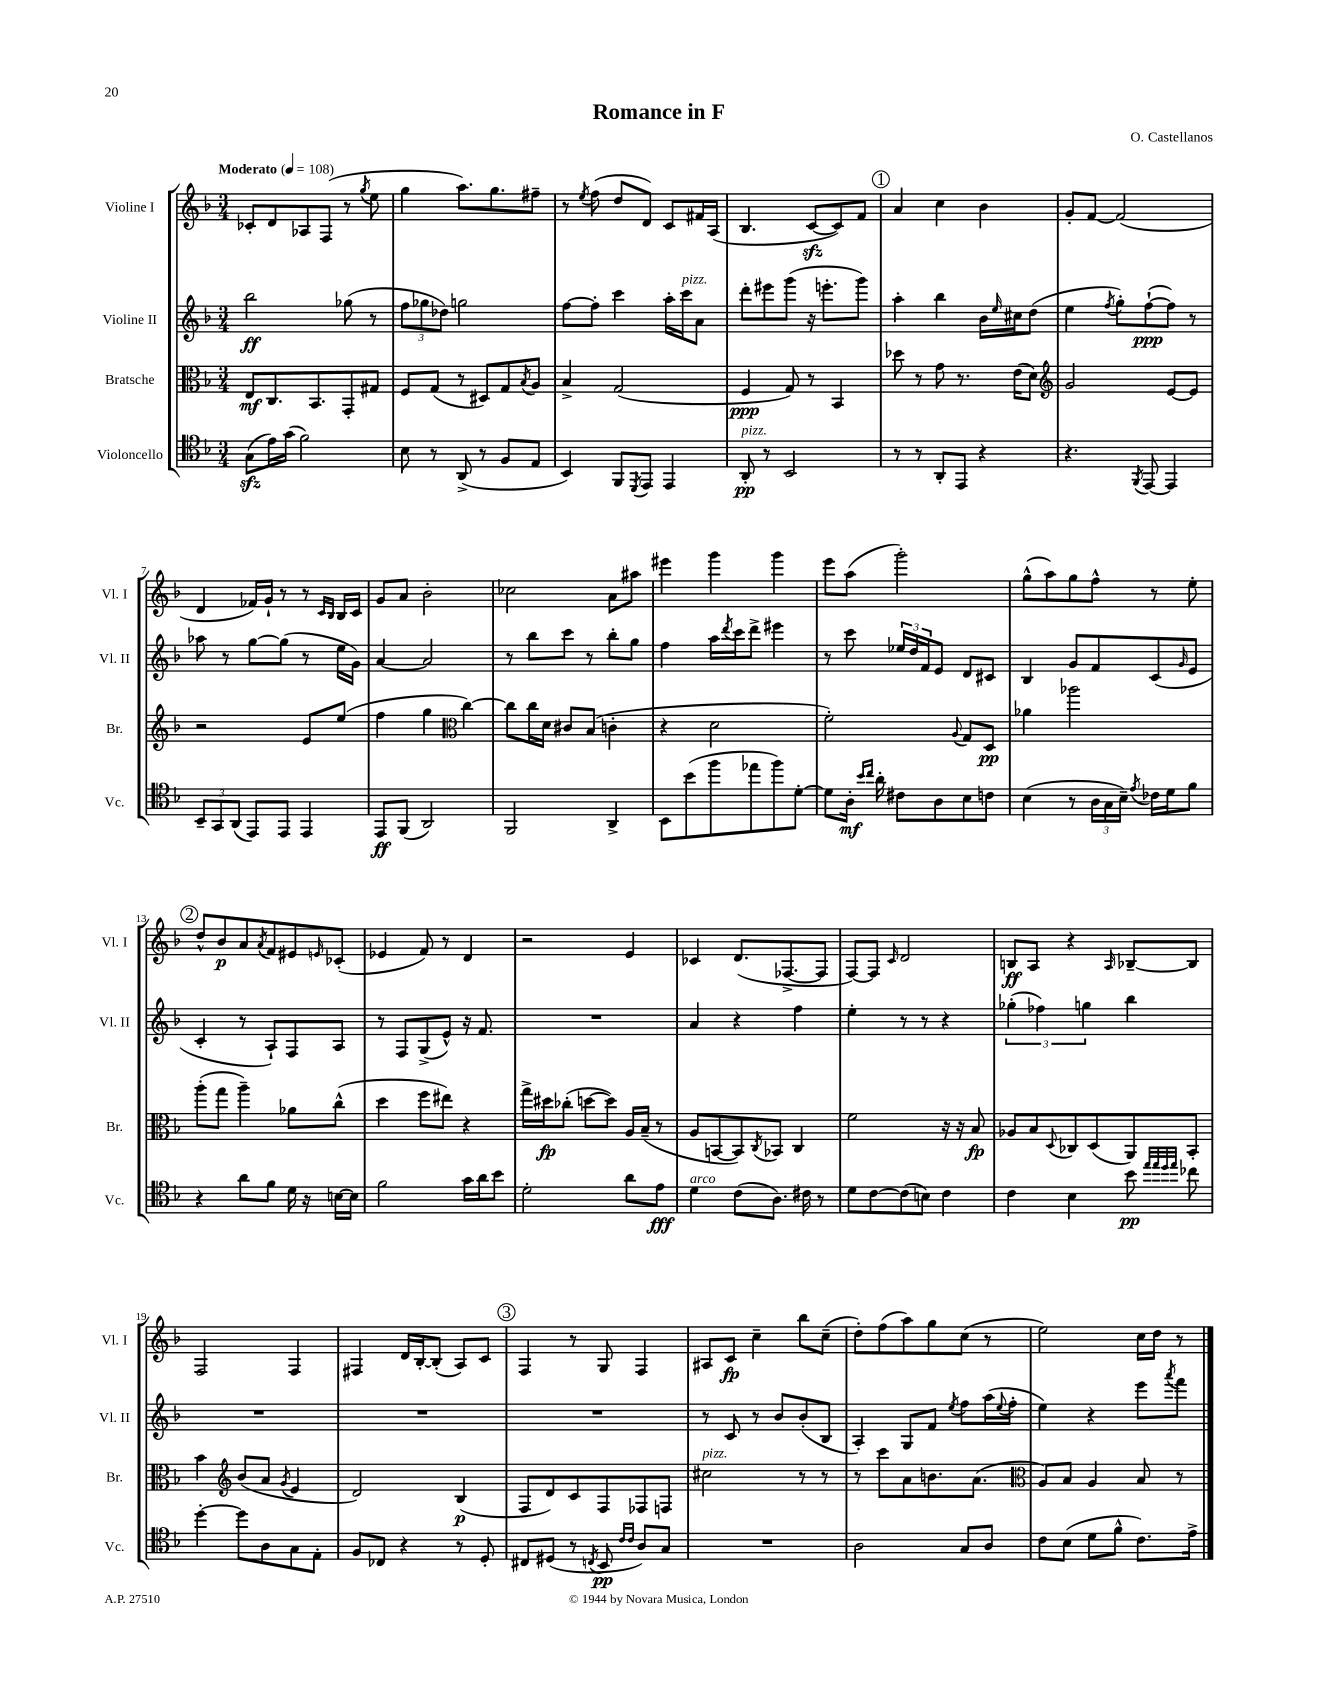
\header { title = "Romance in F" composer = "O. Castellanos" }
<<
\new StaffGroup <<
\new Staff = "s0" \with { instrumentName = "Violine I" shortInstrumentName = "Vl. I" } {
    \clef treble \key f \major \numericTimeSignature \time 3/4 \tempo "Moderato" 4 = 108
    ces'8-. d'8 aes8 f8( r8 \acciaccatura { g''8 } e''8 |
    g''4 a''8.) g''8. fis''8-- |
    r8 \acciaccatura { e''8 } f''8( d''8 d'8) c'8 fis'16 a16( |
    bes4. c'8~\sfz c'8) f'8 |
    \mark \markup { \circle "1" } a'4 c''4 bes'4 |
    g'8-. f'8~ f'2( |
    d'4 fes'16) g'16-! r8 r8 \grace { c'16 bes16 } bes16 c'16 |
    g'8 a'8 bes'2-. |
    ces''2 a'8 ais''8 |
    eis'''4 g'''4 g'''4 |
    e'''8 a''8( g'''2-.) |
    g''8-^( a''8) g''8 f''8-^ r8 e''8-. |
    \mark \markup { \circle "2" } d''8-^ bes'8\p a'8 \acciaccatura { a'8 } f'8 eis'8 \grace { e'16 } ces'8-.( |
    ees'4 f'8) r8 d'4 |
    r2 e'4 |
    ces'4 d'8.( fes8.~-> fes8 |
    f8~) f8 \grace { c'16 } d'2 |
    b8\ff a8 r4 \grace { a16 } bes8~-- bes8 |
    f2 f4 |
    fis4 d'16 bes16~-. bes8-.( a8) c'8 |
    \mark \markup { \circle "3" } f4 r8 g8 f4 |
    ais8 c'8\fp c''4-- bes''8 c''8--( |
    d''8-.) f''8( a''8) g''8 c''8( r8 |
    e''2) c''16 d''16 r8 \bar "|." |
}
\new Staff = "s1" \with { instrumentName = "Violine II" shortInstrumentName = "Vl. II" } {
    \clef treble \key f \major \numericTimeSignature \time 3/4
    bes''2\ff ges''8( r8 |
    \tuplet 3/2 { f''8 ges''8 des''8) } g''2 |
    f''8~ f''8-. c'''4 a''16-. c'''16^\markup { \italic "pizz." } a'8 |
    d'''8-. eis'''8 g'''8( r16 e'''8.-. g'''8) |
    \mark \markup { \circle "1" } a''4-. bes''4 bes'16 \grace { e''16 } cis''16 d''8( |
    e''4 \acciaccatura { f''8 } g''8-.) f''8~-!\ppp( f''8) r8 |
    aes''8 r8 g''8~ g''8( r8 e''16 g'16) |
    a'4~ a'2 |
    r8 bes''8 c'''8 r8 bes''8-. g''8 |
    f''4 a''16 \acciaccatura { d'''8 } c'''16 d'''8-> eis'''4 |
    r8 c'''8 \tuplet 3/2 { ees''16 d''16 f'16 } e'8 d'8 cis'8 |
    bes4 g'8 f'8 c'8( \grace { g'16 } e'8 |
    \mark \markup { \circle "2" } c'4-. r8 a8-!) f8 a8 |
    r8 f8 g8->( e'8-^) r16 f'8. |
    R2. |
    a'4 r4 f''4 |
    e''4-. r8 r8 r4 |
    \tuplet 3/2 { ges''4-.( fes''4) g''4 } bes''4 |
    R2. |
    R2. |
    \mark \markup { \circle "3" } R2. |
    r8 c'8 r8 bes'8 bes'8-.( bes8 |
    a4-.) g8 f'8 \acciaccatura { e''8 } f''8 a''16( \appoggiatura { e''8 } f''16-. |
    e''4) r4 e'''8 \acciaccatura { a'''8 } f'''8 \bar "|." |
}
\new Staff = "s2" \with { instrumentName = "Bratsche" shortInstrumentName = "Br." } {
    \clef alto \key f \major \numericTimeSignature \time 3/4
    e8\mf c8. bes,8. g,8-. gis8 |
    f8 g8( r8 dis8) g8 \acciaccatura { bes8 } a8 |
    bes4-> g2( |
    f4\ppp g8) r8 bes,4 |
    \mark \markup { \circle "1" } des''8 r8 g'8 r8. e'16( d'8) |
    \clef treble g'2 e'8~ e'8 |
    r2 e'8 e''8( |
    f''4 g''4 \clef alto c''4~) |
    c''8 c''16 d'16 cis'8 bes8( c'4-. |
    r4 d'2 |
    f'2-.) \appoggiatura { a8 } g8 d8\pp |
    aes'4 aes''2 |
    \mark \markup { \circle "2" } a''8-.( g''8 a''4--) aes'8 c''8-^( |
    d''4 f''8 eis''8) r4 |
    g''16-> dis''16\fp ces''8-.( d''8~ d''8) a16 bes16--( r8 |
    a8 b,8~ b,8) \acciaccatura { c8 } bes,8 c4 |
    f'2 r16 r16 bes8\fp |
    aes8 bes8 \appoggiatura { d8 } ces8 d8( a,8) bes,8-. |
    bes'4 \clef treble bes'8( a'8 \acciaccatura { g'8 } e'4 |
    d'2) bes4\p( |
    \mark \markup { \circle "3" } f8 d'8) c'8 f8 fes8 f8 |
    cis''2^\markup { \italic "pizz." } r8 r8 |
    r8 c'''8 a'8 b'8. a'8.( |
    \clef alto a8) bes8 a4 bes8 r8 \bar "|." |
}
\new Staff = "s3" \with { instrumentName = "Violoncello" shortInstrumentName = "Vc." } {
    \clef tenor \key f \major \numericTimeSignature \time 3/4
    g8\sfz( e'16) g'16( f'2) |
    bes8 r8 a,8->( r8 f8 e8 |
    bes,4) f,8 \acciaccatura { d,8 } e,8 e,4 |
    a,8-.\pp^\markup { \italic "pizz." } r8 bes,2 |
    \mark \markup { \circle "1" } r8 r8 a,8-. e,8 r4 |
    r4. \acciaccatura { f,8 } e,8~ e,4 |
    \tuplet 3/2 { bes,8-- g,8 a,8( } e,8) e,8 e,4 |
    e,8\ff f,8( a,2) |
    f,2 a,4-> |
    bes,8 bes'8( f''8 ees''8 f''8) d'8~-. |
    d'8 a16-.\mf \grace { bes'16 c''16 } a'16-. cis'8 a8 bes8 c'8 |
    bes4( r8 \tuplet 3/2 { a16 g16 bes16--) } \acciaccatura { e'8 } ces'16 d'16 f'8 |
    \mark \markup { \circle "2" } r4 a'8 f'8 d'16 r16 b16~ b16 |
    f'2 g'16 a'16 bes'8 |
    d'2-. a'8 e'8\fff |
    d'4^\markup { \italic "arco" } c'8( a8.) cis'16 r8 |
    d'8 c'8~ c'8( b8) c'4 |
    c'4 bes4 bes'8\pp \grace { e''32 e''32 d''32 e''32 } ces''8 |
    d''4~-. d''8 a8 g8 e8-. |
    f8 ces8 r4 r8 d8-. |
    \mark \markup { \circle "3" } cis8 dis8( r8 \acciaccatura { c8 } bes,8\pp \grace { c'16 c'16 } a8) g8 |
    R2. |
    a2 g8 a8 |
    c'8 bes8( d'8 f'8-^ c'8.) e'16-> \bar "|." |
}
>>
>>
